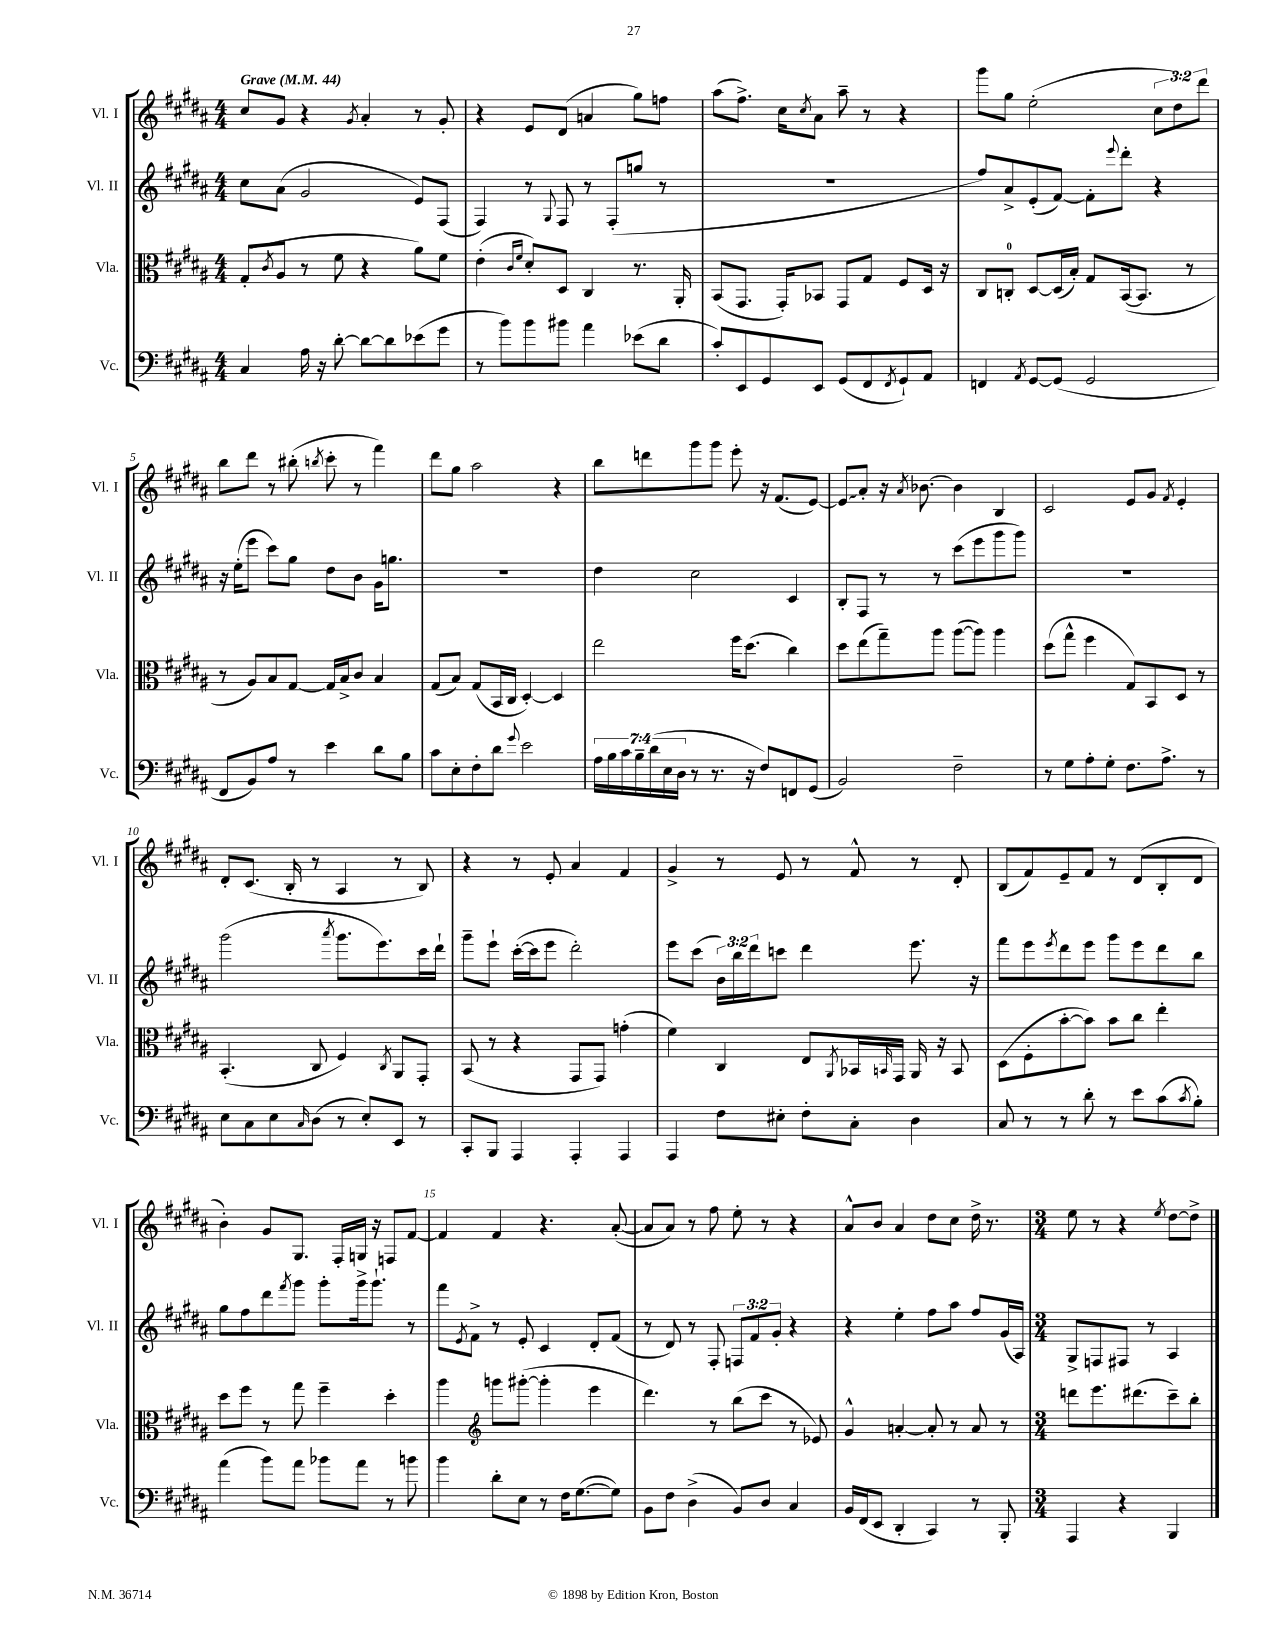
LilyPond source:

<<
\new StaffGroup <<
\new Staff = "s0" \with { instrumentName = "Vl. I" shortInstrumentName = "Vl. I" } {
    \clef treble \key b \major \numericTimeSignature \time 4/4 \override Staff.TupletNumber.text = #tuplet-number::calc-fraction-text \tempo "Grave" 4 = 44
    cis''8 gis'8 r4 \acciaccatura { gis'8 } ais'4-. r8 gis'8-. |
    r4 e'8 dis'8( a'4 gis''8) f''8 |
    ais''8( fis''8.->) cis''16 \acciaccatura { cis''8 } ais'8 ais''8-- r8 r4 |
    gis'''8 gis''8 e''2-.( \tuplet 3/2 { cis''8 dis''8) dis'''8 } |
    b''8 dis'''8 r8 bis''8-.( \acciaccatura { b''8 } cis'''8-. r8 fis'''4) |
    dis'''8 gis''8 ais''2 r4 |
    b''8 d'''8 gis'''8 gis'''8 e'''8-. r16 fis'8.( e'8~) |
    \once \override Glissando.style = #'zigzag e'8\glissando ais'8-. r16 \acciaccatura { ais'8 } bes'8.~ bes'4 b4 |
    cis'2 e'8 gis'8 \acciaccatura { fis'8 } e'4-. |
    dis'8-. cis'8.( b16-. r8 ais4 r8 b8) |
    r4 r8 e'8-. ais'4 fis'4 |
    gis'4-> r8 e'8 r8 fis'8-^ r8 dis'8-. |
    b8( fis'8) e'8-- fis'8 r8 dis'8( b8-. dis'8 |
    b'4-.) gis'8 gis8. fis16-. g16 r16 f8 fis'8~ |
    fis'4 fis'4 r4. ais'8~-.( |
    ais'8 ais'8) r8 fis''8 e''8-. r8 r4 |
    ais'8-^ b'8 ais'4 dis''8 cis''8 dis''16-> r8. |
    \numericTimeSignature \time 3/4 e''8 r8 r4 \acciaccatura { e''8 } dis''8~ dis''8-> \bar "|." |
}
\new Staff = "s1" \with { instrumentName = "Vl. II" shortInstrumentName = "Vl. II" } {
    \clef treble \key b \major \numericTimeSignature \time 4/4 \override Staff.TupletNumber.text = #tuplet-number::calc-fraction-text
    cis''8 ais'8( gis'2 e'8) fis8( |
    fis4) r8 \appoggiatura { gis8 } fis8 r8 fis8-.( g''8 r8 |
    R1 |
    fis''8) ais'8-> e'8-.( fis'8~) fis'8-. \appoggiatura { e'''8 } dis'''8-. r4 |
    r16 e''16-.( e'''8 cis'''8) gis''8 dis''8 b'8 gis'16 g''8. |
    R1 |
    dis''4 cis''2 cis'4 |
    b8-. fis8 r8 r8 cis'''8( e'''8 gis'''8 gis'''8) |
    R1 |
    gis'''2( \acciaccatura { ais'''8 } gis'''8. e'''8.) cis'''16 dis'''16-! |
    gis'''8-- e'''8-! cis'''16~-.( cis'''16 e'''8 dis'''2-.) |
    e'''8 cis'''8( \tuplet 3/2 { b'16) b''16 dis'''16 } c'''8 dis'''4 e'''8. r16 |
    fis'''8 e'''8 \acciaccatura { e'''8 } dis'''8 e'''8 gis'''8 e'''8 dis'''8 b''8 |
    gis''8 fis''8 dis'''8 \acciaccatura { fis'''8 } gis'''8 gis'''8-. gis'''16-> gis'''8.-! r8 |
    fis'''8 \acciaccatura { e'8 } fis'8-> r8 e'8-. cis'4 dis'8-. fis'8( |
    r8 dis'8) r8 fis8-. \tuplet 3/2 { f8 fis'8 gis'8-. } r4 |
    r4 e''4-. fis''8 ais''8 fis''8 gis'16( ais16) |
    \numericTimeSignature \time 3/4 gis8-> f8 fis8 r8 ais4 \bar "|." |
}
\new Staff = "s2" \with { instrumentName = "Vla." shortInstrumentName = "Vla." } {
    \clef alto \key b \major \numericTimeSignature \time 4/4
    gis8-.( \acciaccatura { cis'8 } ais8 r8 fis'8 r4 ais'8) fis'8 |
    e'4-.( \grace { cis'16 fis'16 } dis'8-.) dis8 cis4 r8. ais,16-. |
    b,8( gis,8. gis,16-.) bes,8 gis,8 gis8 fis8 dis16 r16 |
    cis8 c8-0-. dis8~ dis16( b16-.) gis8 b,16~( b,8. r8 |
    r8 ais8) b8 gis8~ gis16 b16-> cis'8 b4 |
    gis8( b8) gis8( b,16 cis16 dis4~-.) dis4 |
    e''2 fis''16 dis''8.( cis''4) |
    dis''8 e''8( gis''8--) ais''8 ais''8~( ais''8) ais''4 |
    dis''8( gis''8-^ fis''4 gis8) b,8 dis8 r8 |
    b,4.-.( cis8 fis4) \acciaccatura { cis8 } ais,8 gis,8-. |
    b,8( r8 r4 gis,8 gis,8) g'4-.( |
    fis'4) cis4 e8 \acciaccatura { ais,8 } bes,16 \grace { b,16 } gis,16 ais,16 r16 b,8 |
    dis8( fis8-. b'8~-. b'8) b'8 cis''8 e''4-. |
    dis''8 fis''8 r8 gis''8 fis''4-- dis''4-. |
    ais''4 \clef treble g'''8 gis'''8~-.( gis'''4-. e'''4 |
    dis'''4.) r8 b''8( cis'''8 r8 ees'8) |
    gis'4-^ a'4~-. a'8-. r8 a'8 r8 |
    \numericTimeSignature \time 3/4 d'''8 e'''8. dis'''8.( cis'''8--) b''8-. \bar "|." |
}
\new Staff = "s3" \with { instrumentName = "Vc." shortInstrumentName = "Vc." } {
    \clef bass \key b \major \numericTimeSignature \time 4/4 \override Staff.TupletNumber.text = #tuplet-number::calc-fraction-text
    cis4 ais16 r16 dis'8~-. dis'8~ dis'8 ees'8( gis'8 |
    r8 b'8) b'8 bis'8 ais'4 ees'8( dis'8 |
    cis'8-.) e,8 gis,8 e,8 gis,8( fis,8 \acciaccatura { fis,8 } gis,8-!) ais,8 |
    f,4 \acciaccatura { ais,8 } gis,8~ gis,8( gis,2 |
    fis,8 b,8) ais8 r8 e'4 dis'8 b8 |
    cis'8 e8-. fis8-. dis'8 \appoggiatura { gis'8 } e'2 |
    \tuplet 7/4 { ais16 b16 cis'16 b16-- dis'16( e16 dis16 } r8 r8. r16 fis8) f,8 gis,8( |
    b,2) fis2-- |
    r8 gis8 ais8-. gis8-. fis8. ais8.-> r8 |
    e8 cis8 e8 \grace { cis16 } dis8( r8 e8-.) e,8 r8 |
    cis,8-. b,,8 ais,,4 ais,,4-. ais,,4 |
    ais,,4 fis8 eis8-. fis8-. cis8-. dis4 |
    cis8 r8 r8 dis'8-. r8 e'8 cis'8( \acciaccatura { cis'8 } b8-.) |
    ais'4( b'8) ais'8 bes'8 ais'8 r8 b'8 |
    b'4 dis'8-. e8 r8 fis16 gis8.~( gis8) |
    b,8 fis8 dis4->( b,8) dis8 cis4 |
    b,16 fis,16( e,8 dis,4-. cis,4) r8 b,,8-. |
    \numericTimeSignature \time 3/4 ais,,4 r4 b,,4 \bar "|." |
}
>>
>>
\layout { \context { \Score \override BarNumber.break-visibility = ##(#f #t #t) barNumberVisibility = #(every-nth-bar-number-visible 5) } }
